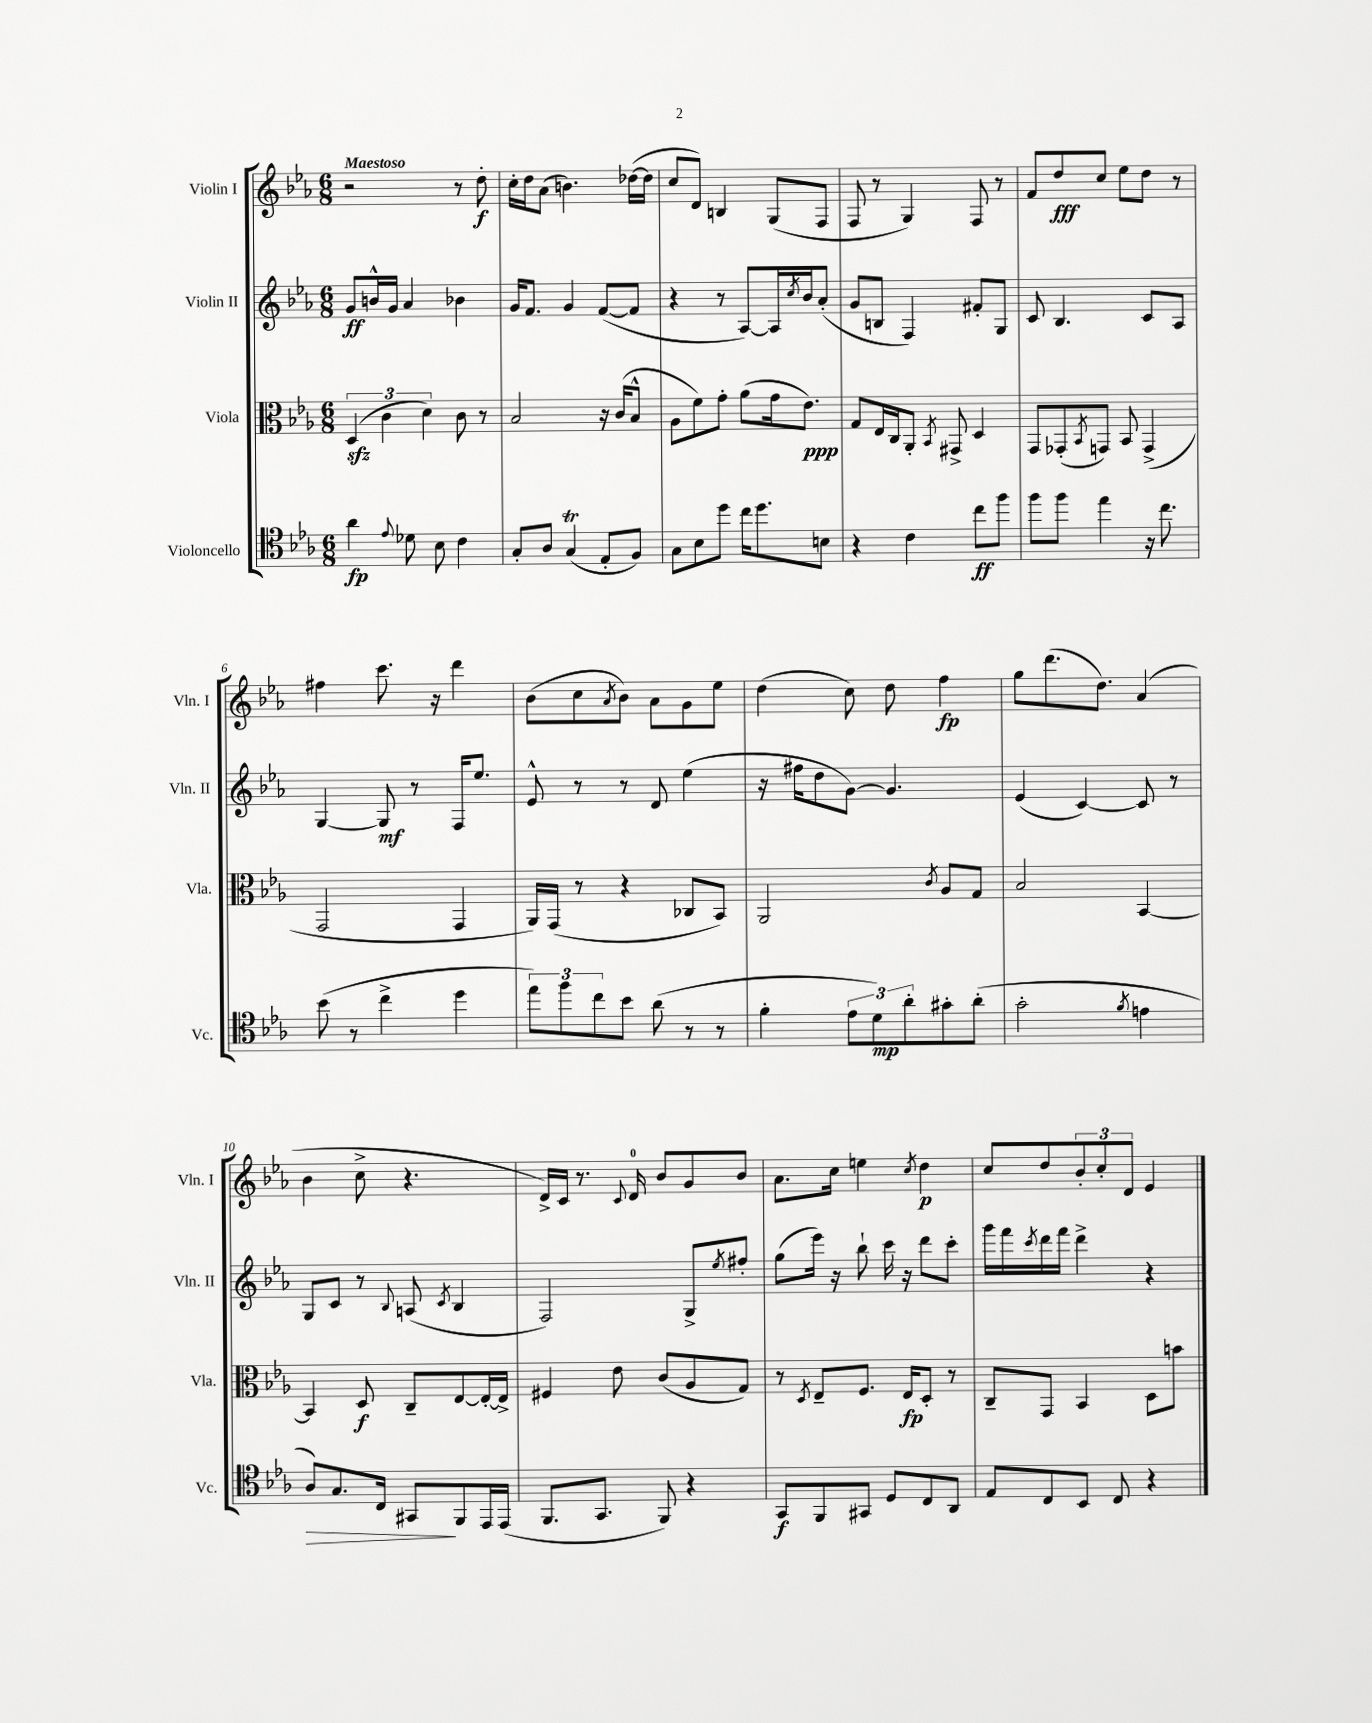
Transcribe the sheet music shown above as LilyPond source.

<<
\new StaffGroup <<
\new Staff = "s0" \with { instrumentName = "Violin I" shortInstrumentName = "Vln. I" } {
    \clef treble \key ees \major \numericTimeSignature \time 6/8 \tempo "Maestoso"
    r2 r8 d''8-.\f |
    c''16-. d''16 aes'8( b'4.) des''16~( des''16 |
    c''8 d'8) b4 g8( f8 |
    f8 r8 g4) f8 r8 |
    f'8 d''8\fff c''8 ees''8 d''8 r8 |
    fis''4 c'''8. r16 d'''4 |
    bes'8( c''8 \acciaccatura { aes'8 } bes'8) aes'8 g'8 ees''8 |
    d''4( c''8) d''8 f''4\fp |
    g''8 d'''8.( d''8.) aes'4( |
    bes'4 c''8-> r4. |
    d'16->) c'16 r8. \appoggiatura { c'8 } d'16-0 bes'8 g'8 bes'8 |
    aes'8. c''16 e''4 \acciaccatura { c''8 } d''4\p |
    c''8 d''8 \tuplet 3/2 { bes'8-. c''8-. d'8 } ees'4 \bar "|." |
}
\new Staff = "s1" \with { instrumentName = "Violin II" shortInstrumentName = "Vln. II" } {
    \clef treble \key ees \major \numericTimeSignature \time 6/8
    g'8\ff b'16-^ g'16 aes'4 bes'4 |
    g'16 f'8. g'4 f'8~( f'8 |
    r4 r8 aes8~) aes16 \acciaccatura { c''8 } bes'16 aes'8-.( |
    g'8 b8 f4) fis'8-. g8 |
    c'8 bes4. c'8 aes8 |
    g4~ g8\mf r8 f16 ees''8. |
    ees'8-^ r8 r8 d'8 ees''4( |
    r16 fis''16 d''8 g'8~) g'4. |
    ees'4( c'4~) c'8 r8 |
    g8 c'8 r8 \appoggiatura { bes8 } a8( \acciaccatura { c'8 } bes4 |
    f2) g8-> \acciaccatura { ees''8 } fis''8-. |
    g''8( ees'''16) r16 bes''8-! c'''16 r16 d'''8 c'''8-. |
    g'''16 f'''16 \acciaccatura { c'''8 } d'''16 f'''16 d'''4-> r4 \bar "|." |
}
\new Staff = "s2" \with { instrumentName = "Viola" shortInstrumentName = "Vla." } {
    \clef alto \key ees \major \numericTimeSignature \time 6/8
    \tuplet 3/2 { d4\sfz( c'4 d'4) } c'8 r8 |
    bes2 r16 c'16( bes8-^ |
    aes8 f'8) g'8-. aes'8( g'16 ees'8.\ppp) |
    g8 ees16 c16 aes,8-. \acciaccatura { bes,8 } gis,8-> d4 |
    g,8 ges,8-.( \acciaccatura { bes,8 } g,8) bes,8 g,4->( |
    g,2 g,4 |
    aes,16) g,16( r8 r4 ces8 bes,8) |
    aes,2 \acciaccatura { c'8 } aes8 g8 |
    bes2 bes,4~ |
    bes,4 d8\f c8-- ees8~ ees16~-. ees16-> |
    fis4 ees'8 c'8( aes8 g8) |
    r8 \acciaccatura { d8 } ees8-- f8. ees16\fp d8-. r8 |
    c8-- g,8 bes,4 d8 b'8 \bar "|." |
}
\new Staff = "s3" \with { instrumentName = "Violoncello" shortInstrumentName = "Vc." } {
    \clef tenor \key ees \major \numericTimeSignature \time 6/8
    aes'4\fp \appoggiatura { ees'8 } des'8 bes8 c'4 |
    g8-. aes8 g4\trill( ees8-. f8) |
    g8 bes8 d''8 c''16 d''8. b8 |
    r4 c'4 c''8\ff f''8 |
    f''8 f''8 ees''4 r16 c''8. |
    bes'8( r8 c''4-> d''4 |
    \tuplet 3/2 { ees''8) f''8 c''8 } bes'8 aes'8( r8 r8 |
    f'4-. \tuplet 3/2 { ees'8 d'8\mp) aes'8-. } gis'8-. aes'8-.( |
    g'2-. \acciaccatura { f'8 } e'4 |
    aes8\>) g8. c16 gis,8\! f,8 ees,16 ees,16( |
    f,8. g,8. f,8) r4 |
    g,8\f f,8 gis,8 d8 c8 aes,8 |
    ees8 c8 bes,8 c8 r4 \bar "|." |
}
>>
>>
